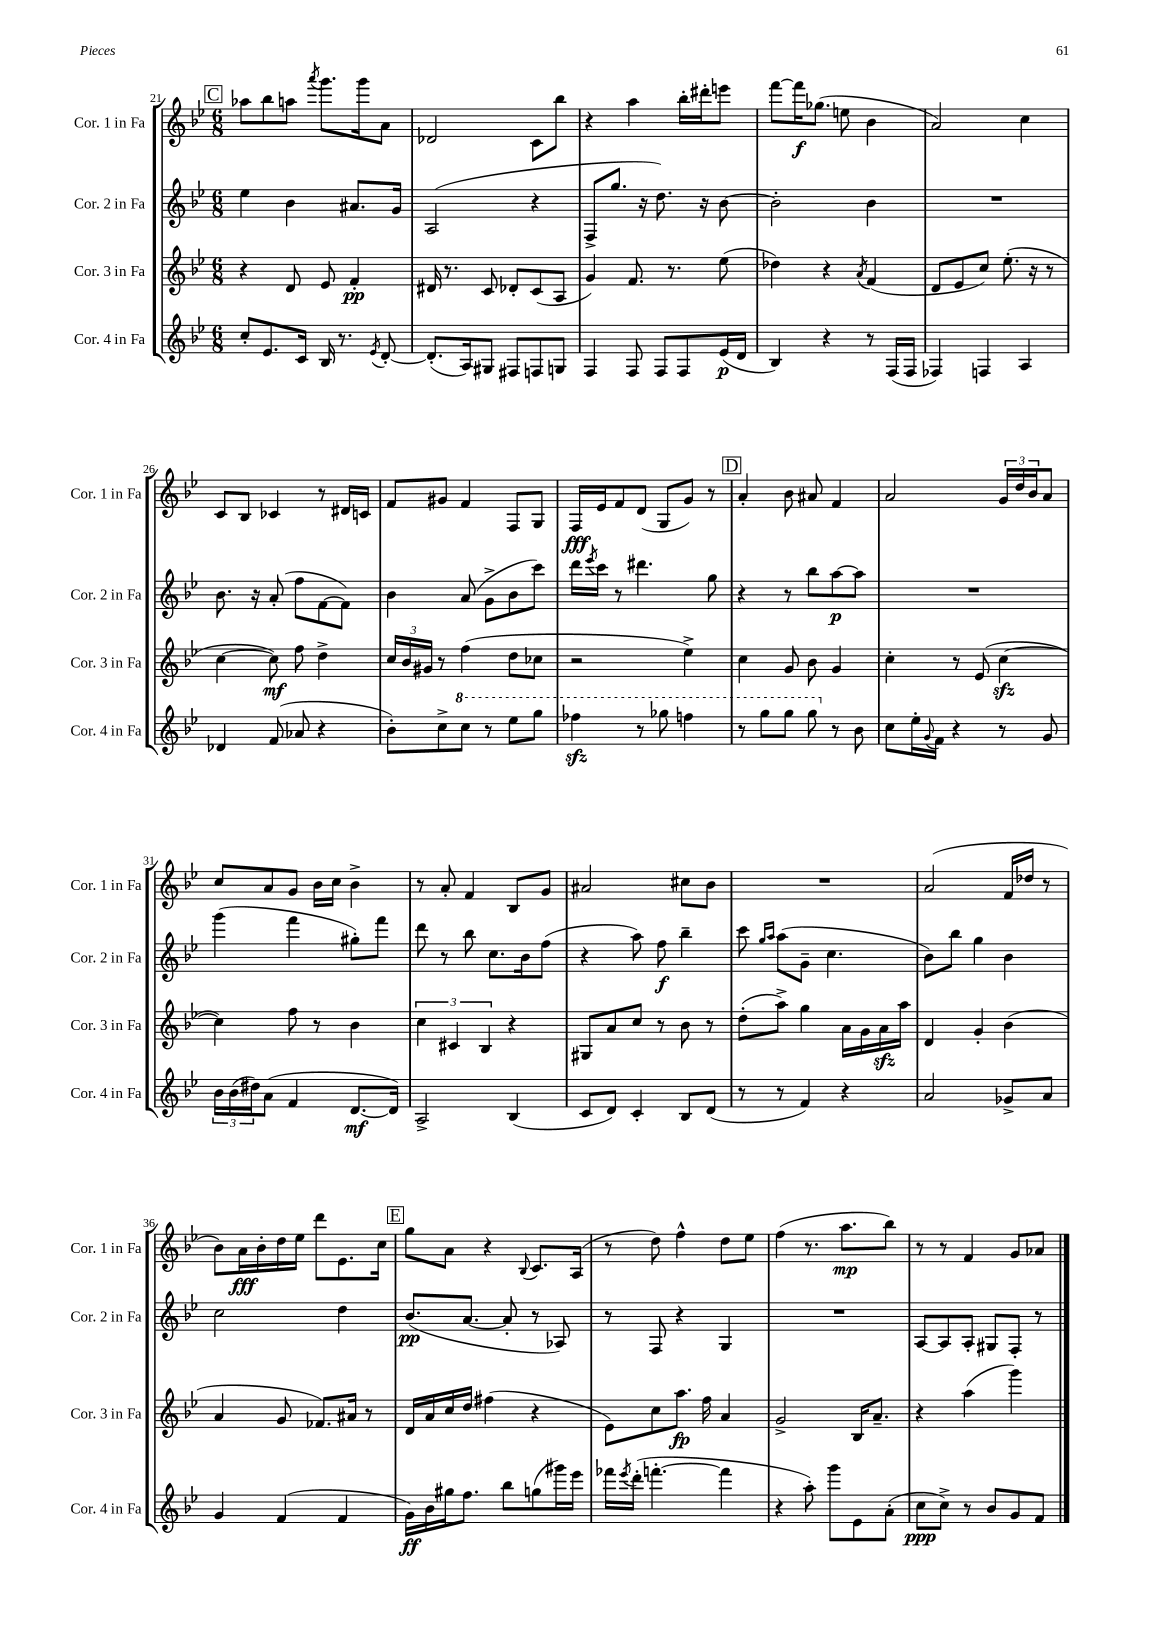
<<
\new StaffGroup <<
\new Staff = "s0" \with { instrumentName = "Cor. 1 in Fa" shortInstrumentName = "Cor. 1 in Fa" } {
    \clef treble \key bes \major \numericTimeSignature \time 6/8
    \mark \markup { \box "C" } aes''8 bes''8 a''8 \acciaccatura { a'''8 } g'''8. g'''16 a'8 |
    des'2 c'8 bes''8 |
    r4 a''4 bes''16-. dis'''16-. e'''8 |
    f'''8~ f'''16\f ges''8.( e''8 bes'4 |
    a'2) c''4 |
    c'8 bes8 ces'4 r8 dis'16 c'16 |
    f'8 gis'8 f'4 f8 g8 |
    f16\fff ees'16 f'8 d'8( g8 g'8) r8 |
    \mark \markup { \box "D" } a'4-. bes'8 ais'8 f'4 |
    a'2 \tuplet 3/2 { g'16 d''16 bes'16 } a'8 |
    c''8 a'8 g'8 bes'16 c''16 bes'4-> |
    r8 a'8-. f'4 bes8 g'8 |
    ais'2 cis''8 bes'8 |
    R2. |
    a'2( f'16 des''16 r8 |
    bes'8) a'16\fff bes'16-. d''16 ees''16 d'''8 ees'8. c''16 |
    \mark \markup { \box "E" } g''8 a'8 r4 \appoggiatura { bes8 } c'8. a16( |
    r8 d''8) f''4-^ d''8 ees''8 |
    f''4( r8. a''8.\mp bes''8) |
    r8 r8 f'4 g'8 aes'8 \bar "|." |
}
\new Staff = "s1" \with { instrumentName = "Cor. 2 in Fa" shortInstrumentName = "Cor. 2 in Fa" } {
    \clef treble \key bes \major \numericTimeSignature \time 6/8
    \mark \markup { \box "C" } ees''4 bes'4 ais'8. g'16 |
    a2( r4 |
    f8-> g''8. r16 d''8.) r16 bes'8~ |
    bes'2-. bes'4 |
    R2. |
    bes'8. r16 a'8-.( f''8 f'8~ f'8) |
    bes'4 a'8( g'8-> bes'8 c'''8) |
    d'''16 \acciaccatura { ees'''8 } c'''16 r8 dis'''4. g''8 |
    \mark \markup { \box "D" } r4 r8 bes''8 a''8~\p a''8 |
    R2. |
    g'''4( f'''4 gis''8-.) f'''8 |
    d'''8 r8 bes''8 c''8. bes'16 f''8( |
    r4 a''8) f''8\f bes''4-- |
    c'''8 \grace { g''16 a''16 } a''8( g'8-- c''4. |
    bes'8) bes''8 g''4 bes'4 |
    c''2 d''4 |
    \mark \markup { \box "E" } bes'8.\pp( a'8.~ a'8-. r8 aes8) |
    r8 f8 r4 g4 |
    R2. |
    a8~ a8 a8-. gis8 f8-. r8 \bar "|." |
}
\new Staff = "s2" \with { instrumentName = "Cor. 3 in Fa" shortInstrumentName = "Cor. 3 in Fa" } {
    \clef treble \key bes \major \numericTimeSignature \time 6/8
    \mark \markup { \box "C" } r4 d'8 ees'8 f'4-.\pp |
    dis'16 r8. c'8 des'8-. c'8( a8 |
    g'4) f'8. r8. ees''8( |
    des''4) r4 \acciaccatura { a'8 } f'4( |
    d'8 ees'8 c''8) ees''8.-.( r16 r8 |
    c''4~ c''8\mf) f''8 d''4-> |
    \tuplet 3/2 { c''16 bes'16 gis'16 } r8 f''4( d''8 ces''8 |
    r2 ees''4->) |
    \mark \markup { \box "D" } c''4 g'8 bes'8 g'4 |
    c''4-. r8 ees'8( c''4~\sfz |
    c''4) f''8 r8 bes'4 |
    \tuplet 3/2 { c''4 cis'4 bes4 } r4 |
    gis8 a'8 c''8 r8 bes'8 r8 |
    d''8-.( a''8->) g''4 a'16 g'16 a'16\sfz a''16 |
    d'4 g'4-. bes'4( |
    a'4 g'8 fes'8.) ais'16 r8 |
    \mark \markup { \box "E" } d'16 a'16 c''16 d''16 fis''4( r4 |
    ees'8) c''8 a''8.\fp f''16 a'4 |
    g'2-> bes16 a'8.-- |
    r4 a''4( g'''4) \bar "|." |
}
\new Staff = "s3" \with { instrumentName = "Cor. 4 in Fa" shortInstrumentName = "Cor. 4 in Fa" } {
    \clef treble \key bes \major \numericTimeSignature \time 6/8
    \mark \markup { \box "C" } c''8-. ees'8. c'16 bes16 r8. \acciaccatura { ees'8 } d'8~-. |
    d'8.-.( a16) gis8 fis8 f8 g8 |
    f4 f8 f8 f8 ees'16\p( d'16 |
    bes4) r4 r8 f16( f16 |
    fes4) f4 a4 |
    des'4 f'8( aes'8 r4 |
    bes'8-.) c''8-> \ottava #1 c'''8 r8 ees'''8 g'''8 |
    fes'''4\sfz r8 ges'''8 f'''4 |
    \mark \markup { \box "D" } r8 g'''8 g'''8 g'''8 \ottava #0 r8 bes'8 |
    c''8 ees''16-. \appoggiatura { g'8 } f'16 r4 r8 g'8 |
    \tuplet 3/2 { bes'16 bes'16( dis''16) } a'8( f'4 d'8.~\mf d'16) |
    a2-> bes4( |
    c'8 d'8) c'4-. bes8 d'8( |
    r8 r8 f'4) r4 |
    a'2 ges'8-> a'8 |
    g'4 f'4( f'4 |
    \mark \markup { \box "E" } g'16\ff) bes'16 gis''16 f''8. bes''8 g''8( gis'''16) ees'''16 |
    fes'''16 \acciaccatura { ees'''8 } d'''16-.( f'''4.~-. f'''4 |
    r4 a''8-.) g'''8 ees'8 a'8-.( |
    c''8\ppp c''8->) r8 bes'8 g'8 f'8 \bar "|." |
}
>>
>>
\layout { \context { \Score currentBarNumber = #21 } }
